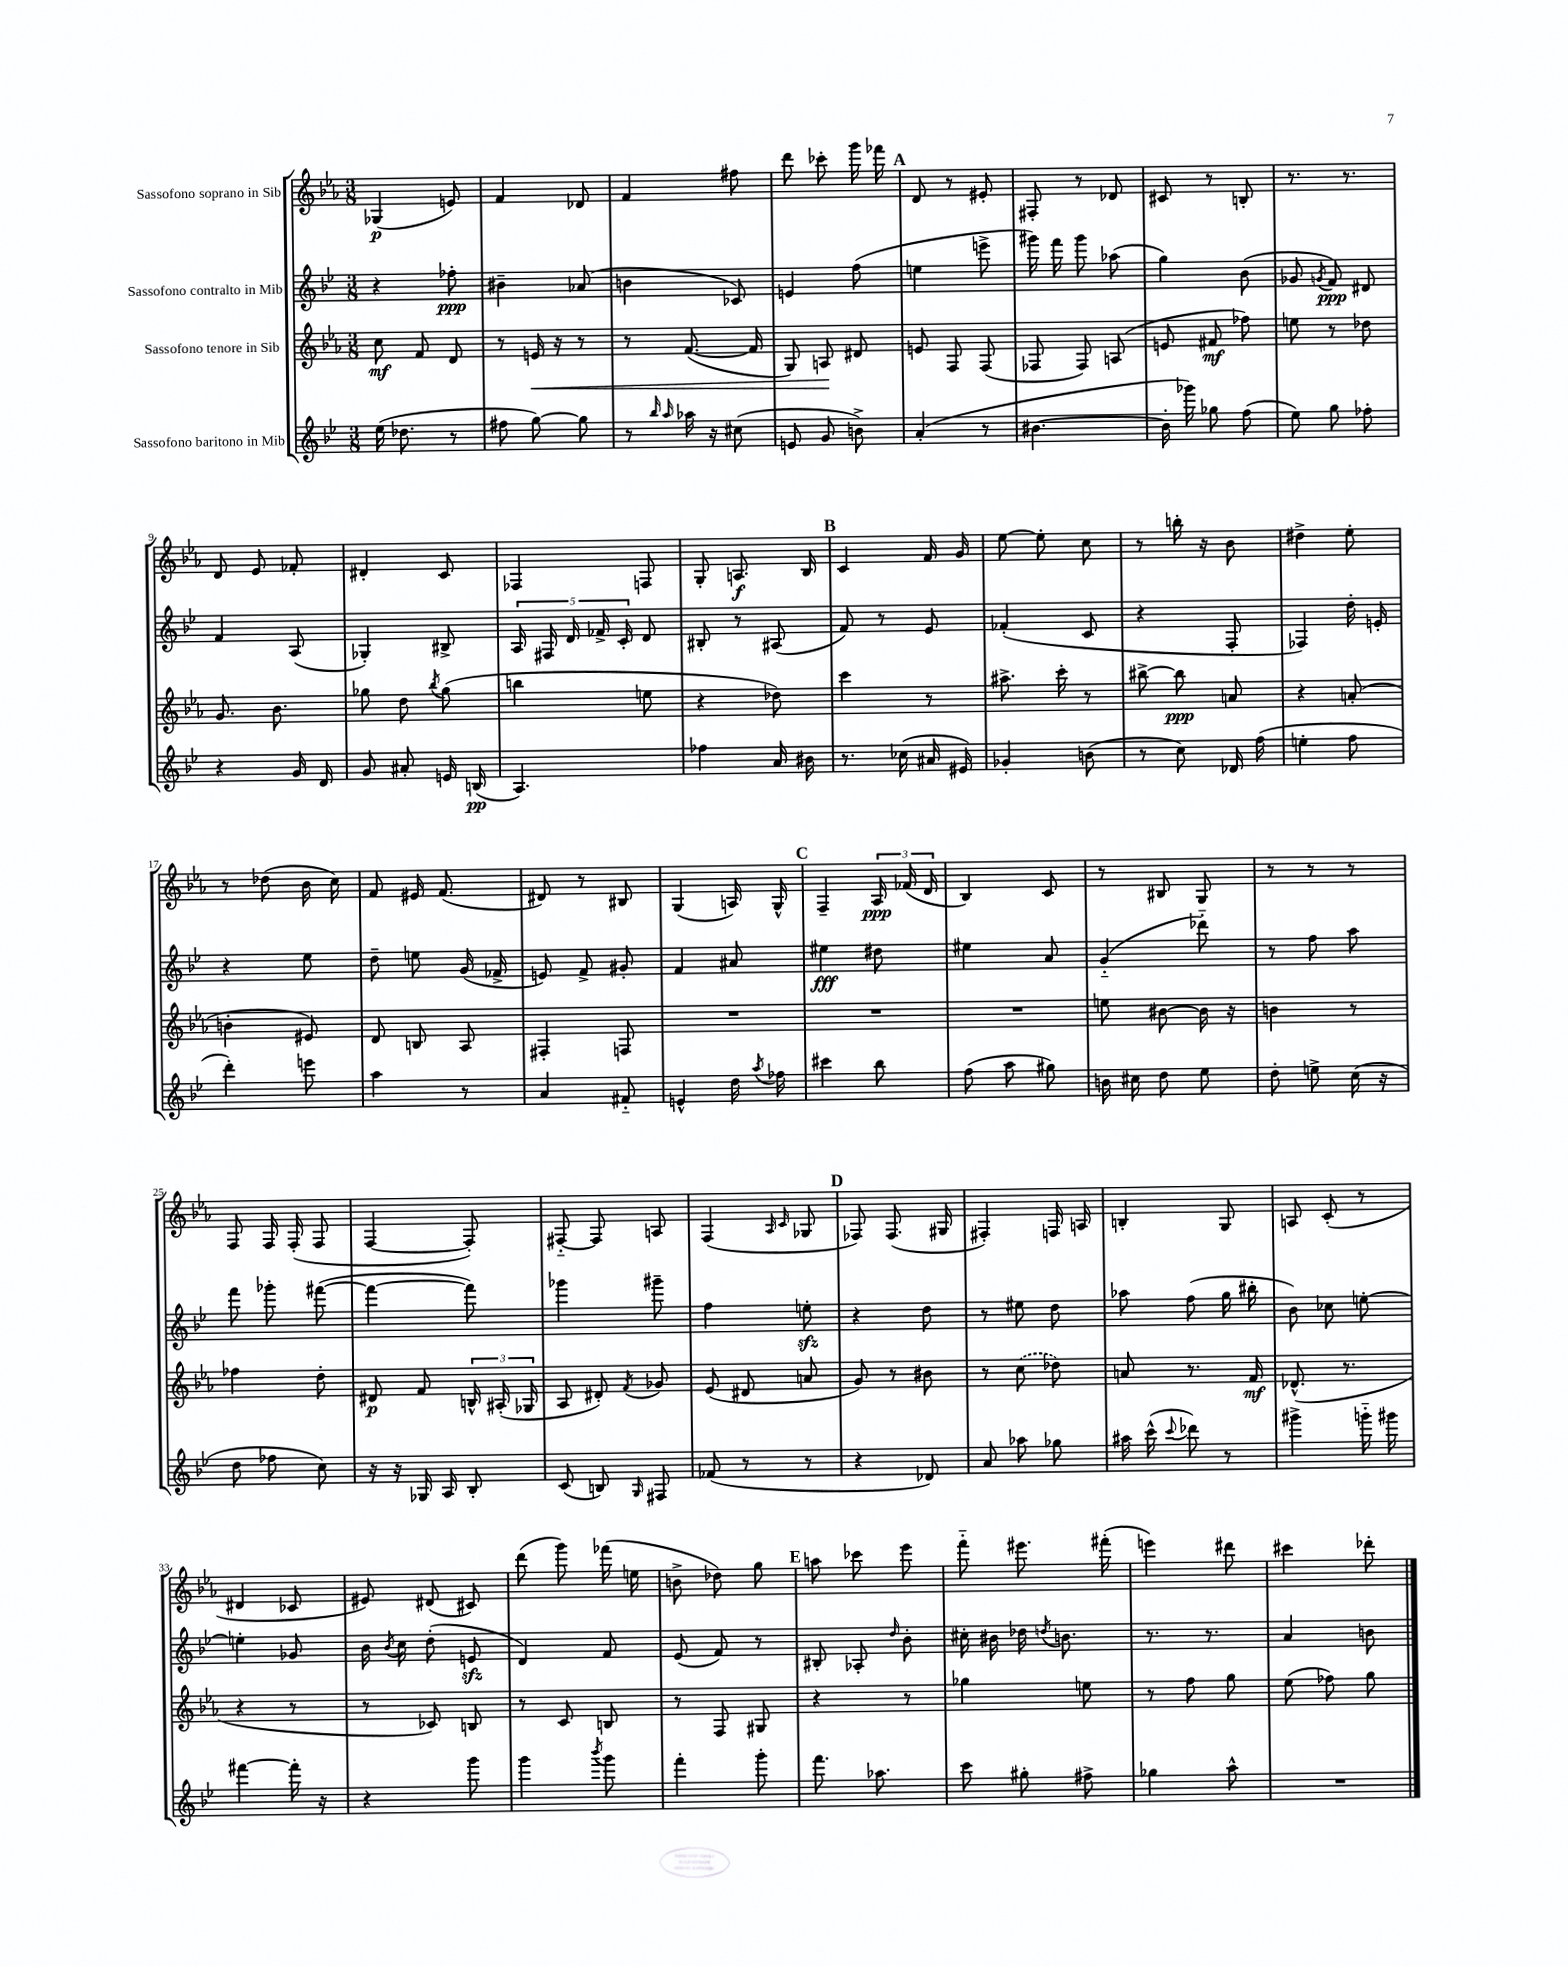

**kern	**dynam	**kern	**dynam	**kern	**dynam	**kern	**dynam
*part4	*part4	*part3	*part3	*part2	*part2	*part1	*part1
*staff4	*staff4	*staff3	*staff3	*staff2	*staff2	*staff1	*staff1
*I"Sassofono baritono in Mib	*	*I"Sassofono tenore in Sib	*	*I"Sassofono contralto in Mib	*	*I"Sassofono soprano in Sib	*
*clefG2	*	*clefG2	*	*clefG2	*	*clefG2	*
*k[b-e-]	*	*k[b-e-a-]	*	*k[b-e-]	*	*k[b-e-a-]	*
*M3/8	*	*M3/8	*	*M3/8	*	*M3/8	*
=1	=1	=1	=1	=1	=1	=1	=1
(16ee-\	.	8cc\	mf	4r	.	(4G-X/	p
8.dd-X\	.	.	.	.	.	.	.
.	.	8f/	.	.	.	.	.
8r	.	8d/	.	8ff-X'\	ppp	8en/)	.
=2	=2	=2	=2	=2	=2	=2	=2
8ff#X\	.	8r	.	4b#X~\	.	4f/	.
!	!	!	!LO:HP:b	!	!	!	!
[8gg\)	.	16en/	<	.	.	.	.
.	.	16r	.	.	.	.	.
8gg\]	.	8r	.	(8a-X/	.	8d-X/	.
=3	=3	=3	=3	=3	=3	=3	=3
8r	.	8r	.	4bn\	.	4f/	.
16qqbb-/	.	.	.	.	.	.	.
16qqaa/	.	.	.	.	.	.	.
16aa-X\	.	([8.f/	.	.	.	.	.
16r	.	.	.	.	.	.	.
(8cc#X\	.	.	.	8c-X/)	.	8ff#X\	.
.	.	16f/]	.	.	.	.	.
=4	=4	=4	=4	=4	=4	=4	=4
8en/	.	8G/)	.	4en/	.	8ddd\	.
8g/	.	8An/	.	.	.	8ccc-X'\	.
8bn^\)	.	8d#X/	[	(8ff\	.	16ggg\	.
.	.	.	.	.	.	16fff-X\	.
!!LO:REH:place=s1:t=A
=5	=5	=5	=5	=5	=5	=5	=5
(4a'/	.	8en/	.	4een\	.	8d/	.
.	.	8F/	.	.	.	8r	.
8r	.	(8F/	.	8eeen^\	.	8e#X'/	.
=6	=6	=6	=6	=6	=6	=6	=6
[4.b#X\	.	8F-X/	.	16ggg#X\)	.	8F#X'/	.
.	.	.	.	16fff\	.	.	.
.	.	8F-/)	.	8ggg#\	.	8r	.
.	.	(8An/	.	(8aa-X\	.	8d-X/	.
=7	=7	=7	=7	=7	=7	=7	=7
16b#'\]	.	8en/	.	4gg\)	.	8c#X/	.
16ggg-X\)	.	.	.	.	.	.	.
8gg-X\	.	8f#X/	mf	.	.	8r	.
(8ff\	.	8ff-X\)	.	(8b-\	.	8Bn'/	.
=8	=8	=8	=8	=8	=8	=8	=8
8ee-\)	.	8een\	.	8g-X/	.	8.r	.
.	.	.	.	8qgn/	.	.	.
8gg\	.	8r	.	8f/)	ppp	.	.
.	.	.	.	.	.	8.r	.
8ff-X'\	.	8dd-X\	.	8d#X/	.	.	.
!!LO:LB:g=z
=9	=9	=9	=9	=9	=9	=9	=9
4r	.	8.g/	.	4f/	.	8d/	.
.	.	.	.	.	.	8e-/	.
.	.	8.b-\	.	.	.	.	.
16g/	.	.	.	(8A/	.	8f-X'/	.
16d/	.	.	.	.	.	.	.
=10	=10	=10	=10	=10	=10	=10	=10
8g/	.	8gg-X\	.	4G-X'/)	.	4d#X'/	.
8a#X'/	.	8dd\	.	.	.	.	.
.	.	8qbb-/	.	.	.	.	.
16en/	.	(8gg-\	.	8B#X^/	.	8c/	.
(16Bn/	pp	.	.	.	.	.	.
=11	=11	=11	=11	=11	=11	=11	=11
4.A/)	.	4bbn\	.	20A/	.	4F-X/	.
.	.	.	.	20F#X/	.	.	.
.	.	.	.	20d/	.	.	.
.	.	.	.	20f-X^/	.	.	.
.	.	.	.	20c'/	.	.	.
.	.	8een\	.	8d/	.	8Fn/	.
=12	=12	=12	=12	=12	=12	=12	=12
4ff-X\	.	4r	.	8B#X'/	.	8G'/	.
.	.	.	.	8r	.	8.An/	f
16a/	.	8dd-X\)	.	(8A#X/	.	.	.
16b#X\	.	.	.	.	.	16B-/	.
!!LO:REH:place=s1:t=B
=13	=13	=13	=13	=13	=13	=13	=13
8.r	.	4ccc\	.	8f/)	.	4c/	.
.	.	.	.	8r	.	.	.
(16cc-X\	.	.	.	.	.	.	.
16a#X/	.	8r	.	8e-/	.	16f/	.
16e#X/)	.	.	.	.	.	16g/	.
=14	=14	=14	=14	=14	=14	=14	=14
4g-X'/	.	8.aa#X^\	.	(4f-X'/	.	[8ee-\	.
.	.	.	.	.	.	8ee-'\]	.
.	.	16ccc'\	.	.	.	.	.
(8bn\	.	8r	.	8c/	.	8cc\	.
=15	=15	=15	=15	=15	=15	=15	=15
8r	.	[8bb#X^\	.	4r	.	8r	.
8cc\)	.	8bb#\]	ppp	.	.	16bbn'\	.
.	.	.	.	.	.	16r	.
16d-X/	.	8an/	.	8F'/	.	8b-\	.
(16ff\	.	.	.	.	.	.	.
=16	=16	=16	=16	=16	=16	=16	=16
4een'\	.	4r	.	4F-X/)	.	4dd#X^\	.
8ff\	.	(8an'/	.	16dd'\	.	8ee-'\	.
.	.	.	.	16en'/	.	.	.
!!LO:LB:g=z
=17	=17	=17	=17	=17	=17	=17	=17
4ddd'\)	.	4bn'\	.	4r	.	8r	.
.	.	.	.	.	.	(8dd-X\	.
8eeen\	.	8e#X/)	.	8ee-\	.	16b-\	.
.	.	.	.	.	.	16cc\)	.
=18	=18	=18	=18	=18	=18	=18	=18
4aa\	.	8d/	.	8dd~\	.	8f/	.
.	.	8Bn/	.	8een\	.	16e#X/	.
.	.	.	.	.	.	(8.f/	.
8r	.	8A-/	.	(16g/	.	.	.
.	.	.	.	16f-X^/	.	.	.
=19	=19	=19	=19	=19	=19	=19	=19
4a/	.	4F#X'/	.	8en/)	.	8d#X/)	.
.	.	.	.	8f^/	.	8r	.
8f#X/	.	8Fn/	.	8g#X'/	.	8B#X/	.
=20	=20	=20	=20	=20	=20	=20	=20
4en^^/	.	4.r	.	4f/	.	(4G/	.
16dd\	.	.	.	8a#X/	.	16An/)	.
8qaa/	.	.	.	.	.	.	.
16ff-X\	.	.	.	.	.	16G^^/	.
!!LO:REH:place=s1:t=C
=21	=21	=21	=21	=21	=21	=21	=21
4ccc#X\	.	4.r	.	4ee#X\	fff	4F~/	.
8bb-\	.	.	.	8dd#X\	.	24A-/	ppp
.	.	.	.	.	.	(24f-X/	.
.	.	.	.	.	.	24d/	.
=22	=22	=22	=22	=22	=22	=22	=22
(8ff\	.	4.r	.	4ee#X\	.	4B-/)	.
8aa\	.	.	.	.	.	.	.
8gg#X\)	.	.	.	8a/	.	8c/	.
=23	=23	=23	=23	=23	=23	=23	=23
16bn\	.	8een\	.	(4g/	.	8r	.
16cc#X\	.	.	.	.	.	.	.
8dd\	.	[8b#X\	.	.	.	8B#X/	.
8ee-\	.	16b#\]	.	8ddd-X\)	.	8G/	.
.	.	16r	.	.	.	.	.
=24	=24	=24	=24	=24	=24	=24	=24
8dd'\	.	4bn\	.	8r	.	8r	.
8een^\	.	.	.	8ff\	.	8r	.
(16cc\	.	8r	.	8aa\	.	8r	.
16r	.	.	.	.	.	.	.
!!LO:LB:g=z
=25	=25	=25	=25	=25	=25	=25	=25
8dd\	.	4ff-X\	.	8fff\	.	8F/	.
8ff-X\	.	.	.	8ggg-X'\	.	16F/	.
.	.	.	.	.	.	(16F'/	.
8cc\)	.	8dd'\	.	([8fff#X\	.	8F/	.
=26	=26	=26	=26	=26	=26	=26	=26
16r	.	8d#X/	p	4fff#\_	.	[4F/	.
16r	.	.	.	.	.	.	.
16G-X/	.	8f/	.	.	.	.	.
16A/	.	.	.	.	.	.	.
8B-'/	.	24Bn^^/	.	8fff#\])	.	8F'/])	.
.	.	(24A#X'/	.	.	.	.	.
.	.	24G-X/	.	.	.	.	.
=27	=27	=27	=27	=27	=27	=27	=27
(8c/	.	8A-/	.	4ggg-X\	.	[8F#X/	.
8Bn/)	.	8d#X'/)	.	.	.	8F#/]	.
16qqG/	.	8qf/	.	.	.	.	.
8F#X/	.	8g-X/	.	8ggg#X~\	.	8An/	.
=28	=28	=28	=28	=28	=28	=28	=28
(8f-X/	.	(8e-/	.	4ff\	.	(4F/	.
8r	.	8d#X/	.	.	.	.	.
.	.	.	.	.	.	16qqA-/	.
.	.	.	.	.	.	16qqc/	.
8r	.	8an/	.	8eenzz'\	.	8G-X/	.
!!LO:REH:place=s1:t=D
=29	=29	=29	=29	=29	=29	=29	=29
4r	.	8g/)	.	4r	.	8F-X/)	.
.	.	8r	.	.	.	(8.F-/	.
8d-X/)	.	8b#X\	.	8dd\	.	.	.
.	.	.	.	.	.	16G#X/	.
=30	=30	=30	=30	=30	=30	=30	=30
8a/	.	8r	.	8r	.	4F#X'/)	.
8aa-X\	.	(8cc\	.	8ee#X\	.	.	.
8gg-X\	.	8dd-X\)	.	8dd\	.	16Fn/	.
.	.	.	.	.	.	16An/	.
=31	=31	=31	=31	=31	=31	=31	=31
16aa#X\	.	8an/	.	8aa-X\	.	4Bn'/	.
(16ccc^^\	.	.	.	.	.	.	.
8qqccc/	.	.	.	.	.	.	.
8ddd-X\)	.	8.r	.	(8ff\	.	.	.
8r	.	.	.	16gg\	.	8G/	.
.	.	16f/	mf	16bb#X'\	.	.	.
=32	=32	=32	=32	=32	=32	=32	=32
4ggg#X^\	.	(8.d-X^^/	.	8b-\)	.	8An/	.
.	.	.	.	8cc-X\	.	(8c'/	.
.	.	8.r	.	.	.	.	.
16gggn\	.	.	.	[8een'\	.	8r	.
16ggg#X\	.	.	.	.	.	.	.
!!LO:LB:g=z
=33	=33	=33	=33	=33	=33	=33	=33
[4fff#X\	.	4r	.	4een'\]	.	4d#X/	.
16fff#'\]	.	8r	.	8g-X/	.	8c-X/	.
16r	.	.	.	.	.	.	.
=34	=34	=34	=34	=34	=34	=34	=34
4r	.	8r	.	16b-\	.	8e#X/)	.
.	.	.	.	8qb-/	.	.	.
.	.	.	.	16cc\	.	.	.
.	.	8c-X/)	.	(8dd'\	.	(8d#X/	.
8ggg\	.	8Bn/	.	8enzz/	.	8c#X/)	.
=35	=35	=35	=35	=35	=35	=35	=35
4ggg\	.	8r	.	4d/)	.	(8ddd\	.
.	.	8c/	.	.	.	8ggg\)	.
8qbbb-/	.	.	.	.	.	.	.
8ggg\	.	8Bn/	.	8f/	.	(16fff-X\	.
.	.	.	.	.	.	16een\	.
=36	=36	=36	=36	=36	=36	=36	=36
4fff'\	.	8r	.	(8e-/	.	8bn^\	.
.	.	8F/	.	8f/)	.	8dd-X\)	.
8ggg'\	.	8G#X/	.	8r	.	8gg\	.
!!LO:REH:place=s1:t=E
=37	=37	=37	=37	=37	=37	=37	=37
8.fff\	.	4r	.	8B#X'/	.	8aan\	.
.	.	.	.	8A-X'/	.	8ccc-X\	.
8.aa-X\	.	.	.	.	.	.	.
.	.	.	.	16qqdd/	.	.	.
.	.	8r	.	8b-'\	.	8eee-\	.
=38	=38	=38	=38	=38	=38	=38	=38
8ccc\	.	4gg-X\	.	16cc#X'\	.	8fff\	.
.	.	.	.	16b#X\	.	.	.
8gg#X'\	.	.	.	16dd-X\	.	8.eee#X\	.
.	.	.	.	8qddn/	.	.	.
.	.	.	.	8.bn\	.	.	.
8ff#X^\	.	8een\	.	.	.	.	.
.	.	.	.	.	.	(16fff#X'\	.
=39	=39	=39	=39	=39	=39	=39	=39
4gg-X\	.	8r	.	8.r	.	4eeen\)	.
.	.	8ff\	.	.	.	.	.
.	.	.	.	8.r	.	.	.
8aa^^\	.	8gg\	.	.	.	8ddd#X\	.
=40	=40	=40	=40	=40	=40	=40	=40
4.r	.	(8ee-\	.	4a/	.	4ccc#X\	.
.	.	8ff-X\)	.	.	.	.	.
.	.	8gg\	.	8bn\	.	8ddd-X'\	.
==	==	==	==	==	==	==	==
*-	*-	*-	*-	*-	*-	*-	*-
